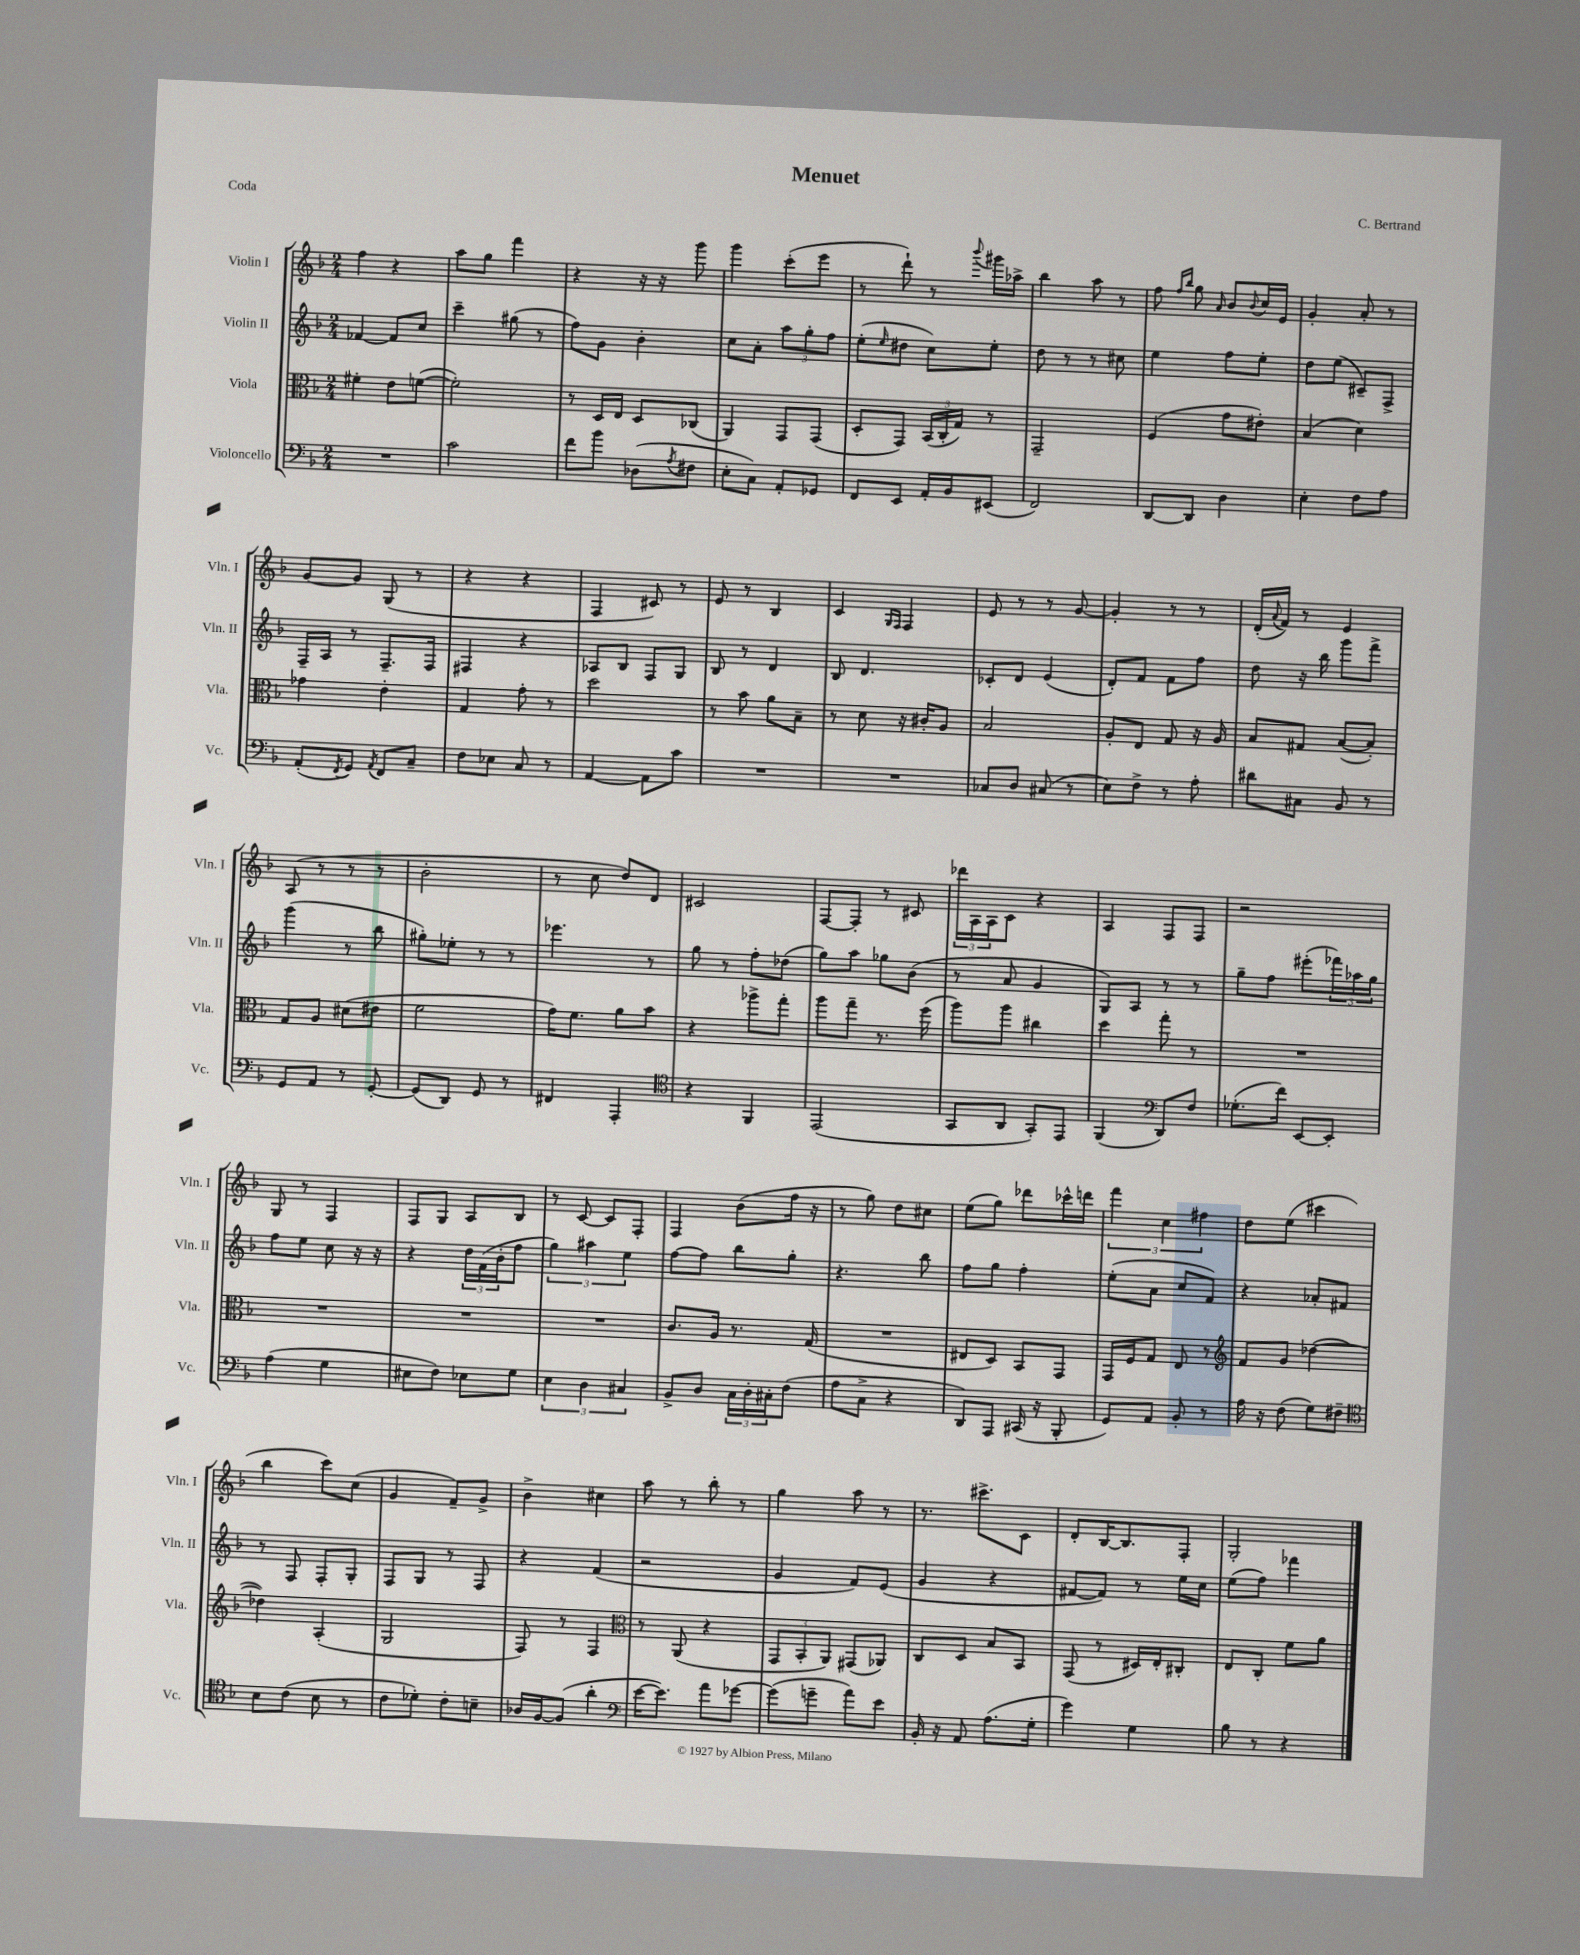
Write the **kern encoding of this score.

**kern	**kern	**kern	**kern
*staff4	*staff3	*staff2	*staff1
*clefF4	*clefC3	*clefG2	*clefG2
*k[b-]	*k[b-]	*k[b-]	*k[b-]
*M2/4	*M2/4	*M2/4	*M2/4
2r	4f#'\	[4f-/	4ff\
.	8e\L	8f-/]L	4r
.	([8f\J	8cc/J	.
=	=	=	=
2c\	2f'\])	4ccc~\	8aa\L
.	.	.	8gg\J
.	.	(8gg#\	4fff\
.	.	8r	.
=	=	=	=
8f\L	8r	8ff\L)	4r
8b-\J	16D/LL	8g\J	.
.	16E/JJ	.	.
(8D-\L	8D/L	4b-'\	16r
.	.	.	16r
8qA/	.	.	.
8F#\J	(8C-/J	.	8ggg\
=	=	=	=
8E'\L	4AA/)	8cc\L	4ggg\
8C\J)	.	8a'\J	.
8AA'/L	8GG/L	12aa\L	(8ccc'\L
.	.	12gg'\	.
8GG-/J	(8GG/J	.	8eee\J
.	.	12ff\J	.
=	=	=	=
8FF/L	8D'/L	(8ee'\L	8r
.	.	16qqee/	.
8EE/J	8GG/J)	8dd#\J	8ddd`\)
16AA'/LL	(24BB-/LL	8cc\L)	8r
.	24C'/	.	.
16BB-/J	.	.	.
.	24G/JJ)	.	.
.	.	.	8qqbbb-/
(8EE#/J	8r	8ee'\J	16ggg#\LL
.	.	.	16aa-^\JJ
=	=	=	=
2FF/)	2GG~/	8dd\	4bb-\
.	.	8r	.
.	.	8r	8aa\
.	.	8cc#\	8r
=	=	=	=
[8DD/L	(4F/	4ee\	8ff\
.	.	.	16qqff/LL
.	.	.	16qqbb-/JJ
8DD/]J	.	.	8gg\
.	.	.	16qqa/
4D\	8g\L	8ff\L	8b-/L
.	.	.	8qqb-/
.	8e#'\J)	8ee'\J	16cc/L
.	.	.	16e/JJ
=	=	=	=
4E'\	(4B-/	8dd\L	4g'/
.	.	(8ee\J	.
8F\L	4d\)	8c#~/L)	8a'/
8A\J	.	8F^/J	8r
=	=	=	=
(8AA'/L	4g-\	16F~/LL	[8g/L
.	.	16A/JJ	.
8qFF/	.	.	.
8GG/J)	.	8r	8g/]J
8qAA/	.	.	.
8FF/L	4e'\	8.F~/L	(8G/
8C~/J	.	.	8r
.	.	16F/Jk	.
=	=	=	=
8F\L	4G/	4F#/	4r
8E-\J	.	.	.
8C/	8g'\	4r	4r
8r	8r	.	.
=	=	=	=
[4AA/	2dd\	8A-/L	4F/
.	.	8B-/J	.
8AA\]L	.	8F/L	8c#/)
8c\J	.	8G/J	8r
=	=	=	=
2r	8r	8B-/	8e/
.	8b-\	8r	8r
.	8a\L	4d/	4B-/
.	8B-~\J	.	.
=	=	=	=
2r	8r	8B-/	4c/
.	8d\	4.d/	.
.	.	.	16qqG/LL
.	.	.	16qqF/JJ
.	16r	.	4F/
.	16c#'/LK	.	.
.	8A/J	.	.
=	=	=	=
8C-/L	2B-/	8c-'/L	8e/
8D/J	.	8d/J	8r
(8C#/	.	(4e/	8r
8r	.	.	[8g/
=	=	=	=
8E\L)	8A'/L	8d'/L)	4g'/]
8F^\J	8E/J	8f/J	.
8r	8G/	8f\L	8r
8A'\	16r	8ff\J	8r
.	16A/	.	.
=	=	=	=
8d#\L	8B-/L	8dd\	(16d'/LL
.	.	.	8qqa/
.	.	.	16f/JJ)
8C#\J	8G#/J	16r	8r
.	.	16bb-\	.
8BB-/	([8B-/L	8ggg\L	4e/
8r	8B-'/]J)	8fff^\J	.
=	=	=	=
8GG/L	8G/L	(4ggg\	(8A/
8AA/J	8A/J	.	8r
8r	(8d#\L	8r	8r
[8GG'/	8e#\J	8bb-\	8r
=	=	=	=
(8GG/]L	2f\	8gg#'\L)	2b-'\
8DD/J)	.	8ee-'\J	.
8GG/	.	8r	.
8r	.	8r	.
=	=	=	=
4FF#/	16g\LK)	4.eee-\	8r
.	8.f\J	.	.
.	.	.	8cc\
4AAA'/	8a\L	.	8dd/L)
.	8b-\J	8r	8d/J
=	=	=	=
*clefC4	*	*	*
4r	4r	8gg\	2c#/
.	.	8r	.
4FF/	8aa-^\L	8ff'\L	.
.	8gg'\J	(8dd-\J	.
=	=	=	=
(2EE/	8aa\L	8gg\L)	[8F/L
.	8gg~\J	8aa\J	8F'/]J
.	8.r	8gg-\L	8r
.	.	(8b-\J	8c#/
.	(16ff\	.	.
=	=	=	=
8GG/L	8aa\L)	8r	24ddd-\LL
.	.	.	24A\
.	.	.	24A\J
8AA/J	8aa\J	8a/	8c\J
8GG'/L)	4cc#\	4g/	4r
8EE/J	.	.	.
=	=	=	=
(4FF/	4dd\	8G/L)	4A/
.	.	8A/J	.
*clefF4	*	*	*
8DD/L)	8gg'\	8r	8F/L
8F/J	8r	8r	8F/J
=	=	=	=
(8.G-'\L	2r	8gg~\L	2r
.	.	8ff\J	.
16f\Jk)	.	.	.
[8EE/L	.	(8eee#'\L	.
8EE'/]J	.	24fff-\L)	.
.	.	24aa-\	.
.	.	24gg\JJ	.
=	=	=	=
(4A\	2r	8ff\L	8G/
.	.	8ee\J	8r
4G\	.	8cc\	4F/
.	.	16r	.
.	.	16r	.
=	=	=	=
8E#\L	2r	4r	8F/L
8F\J)	.	.	8G/J
8E-\L	.	24dd\LL	8A/L
.	.	(24f\	.
.	.	24b-'\J	.
8G\J	.	8ff\J	8B-/J
=	=	=	=
6E\	2r	6gg\)	8r
.	.	.	[8c/
6D\	.	6aa#\	.
.	.	.	8c/]L
6C#/	.	6ee\	.
.	.	.	8F'/J
=	=	=	=
8BB-^/L	8.c/L	[8ff\L	4F/
8D/J	.	8ff\]J	.
.	16A/Jk	.	.
24C\LL	8.r	8bb-\L	(8b-\L
24D'\	.	.	.
24C#'\J	.	.	.
(8F\J	.	8gg'\J	16ff\Jk
.	(16G/	.	16r
=	=	=	=
8A\L	2r	4.r	8r
8C^\J	.	.	8gg\)
4r	.	.	8dd\L
.	.	8bb-\	8cc#\J
=	=	=	=
8DD/L)	8E#/L	8ff\L	(8ee\L
8AAA/J	8D/J)	8gg\J	8gg\J)
(16CC#/	8BB-/L	4ff'\	8ddd-\L
16r	.	.	.
8BBB-'/	8GG/J	.	16ccc-^^\L
.	.	.	16ddd\JJ
=	=	=	=
8GG/L)	16GG/LL	(8ee'\L	6fff\
.	16F/J	.	.
8AA/J	8G/J	8a\J	.
.	.	.	6cc\
8BB-'/	8E/	8cc/L	.
.	.	.	6ff#\
8r	8r	8f/J)	.
=	=	=	=
*	*clefG2	*	*
16A\	8f/L	4r	8dd\L
16r	.	.	.
(8F\	8g/J	.	(8ee\J
8G\L)	([4dd-\	8a-'/L	4ccc#\
8F#~\J	.	8f#/J	.
=	=	=	=
*clefC4	*	*	*
8B-\L	4dd-\])	8r	4bb-\
(8c\J	.	8F/	.
8B-\	(4A'/	8F'/L	8ccc\L)
8r	.	8G'/J	(8cc\J
=	=	=	=
8c\L	2G/	8F/L	4g/
8d-'\J)	.	8G/J	.
8c'\L	.	8r	8f~/L)
8B~\J	.	8F/	8g^/J
=	=	=	=
16A-/LL	8F/)	4r	4b-^\
[16F/J	.	.	.
(8F/]J	8r	.	.
4a'\	4F/	(4f/	4cc#\
=	=	=	=
*clefF4	*clefC3	*	*
[16e\LK	8r	2r	8aa\
8.e\]J)	.	.	.
.	(8AA/	.	8r
8a\L	4r	.	8bb-'\
[8g-\J	.	.	8r
=	=	=	=
(8g-\]L	12GG/L	4g/	4gg\
.	12BB-'/	.	.
8g~\J	.	.	.
.	12AA/J)	.	.
8a\L)	(8GG#/L	8f/L)	8aa\
8e\J	8AA-/J)	(8e/J	8r
=	=	=	=
16BB-'/	8C/L	4g/	8.r
16r	.	.	.
8AA/	8D/J	.	.
.	.	.	8.ccc#^\L
(8.A\L	8B-/L	4r	.
.	8BB-/J	.	8c\J
16G'\Jk	.	.	.
=	=	=	=
4g\)	(8GG/	[8f#/L	8d'/L
.	8r	8f#/]J)	[16B-/K
.	.	.	8.B-/]
4G\	16D#/LL)	8r	.
.	16E'/J	.	.
.	8C#'/J	16ee\LL	8F'/J
.	.	16cc\JJ	.
=	=	=	=
8B-\	8E/L	(8ee\L	2G'/
8r	8C'/J	8ff\J)	.
4r	8f\L	4fff-\	.
.	8a\J	.	.
==	==	==	==
*-	*-	*-	*-
